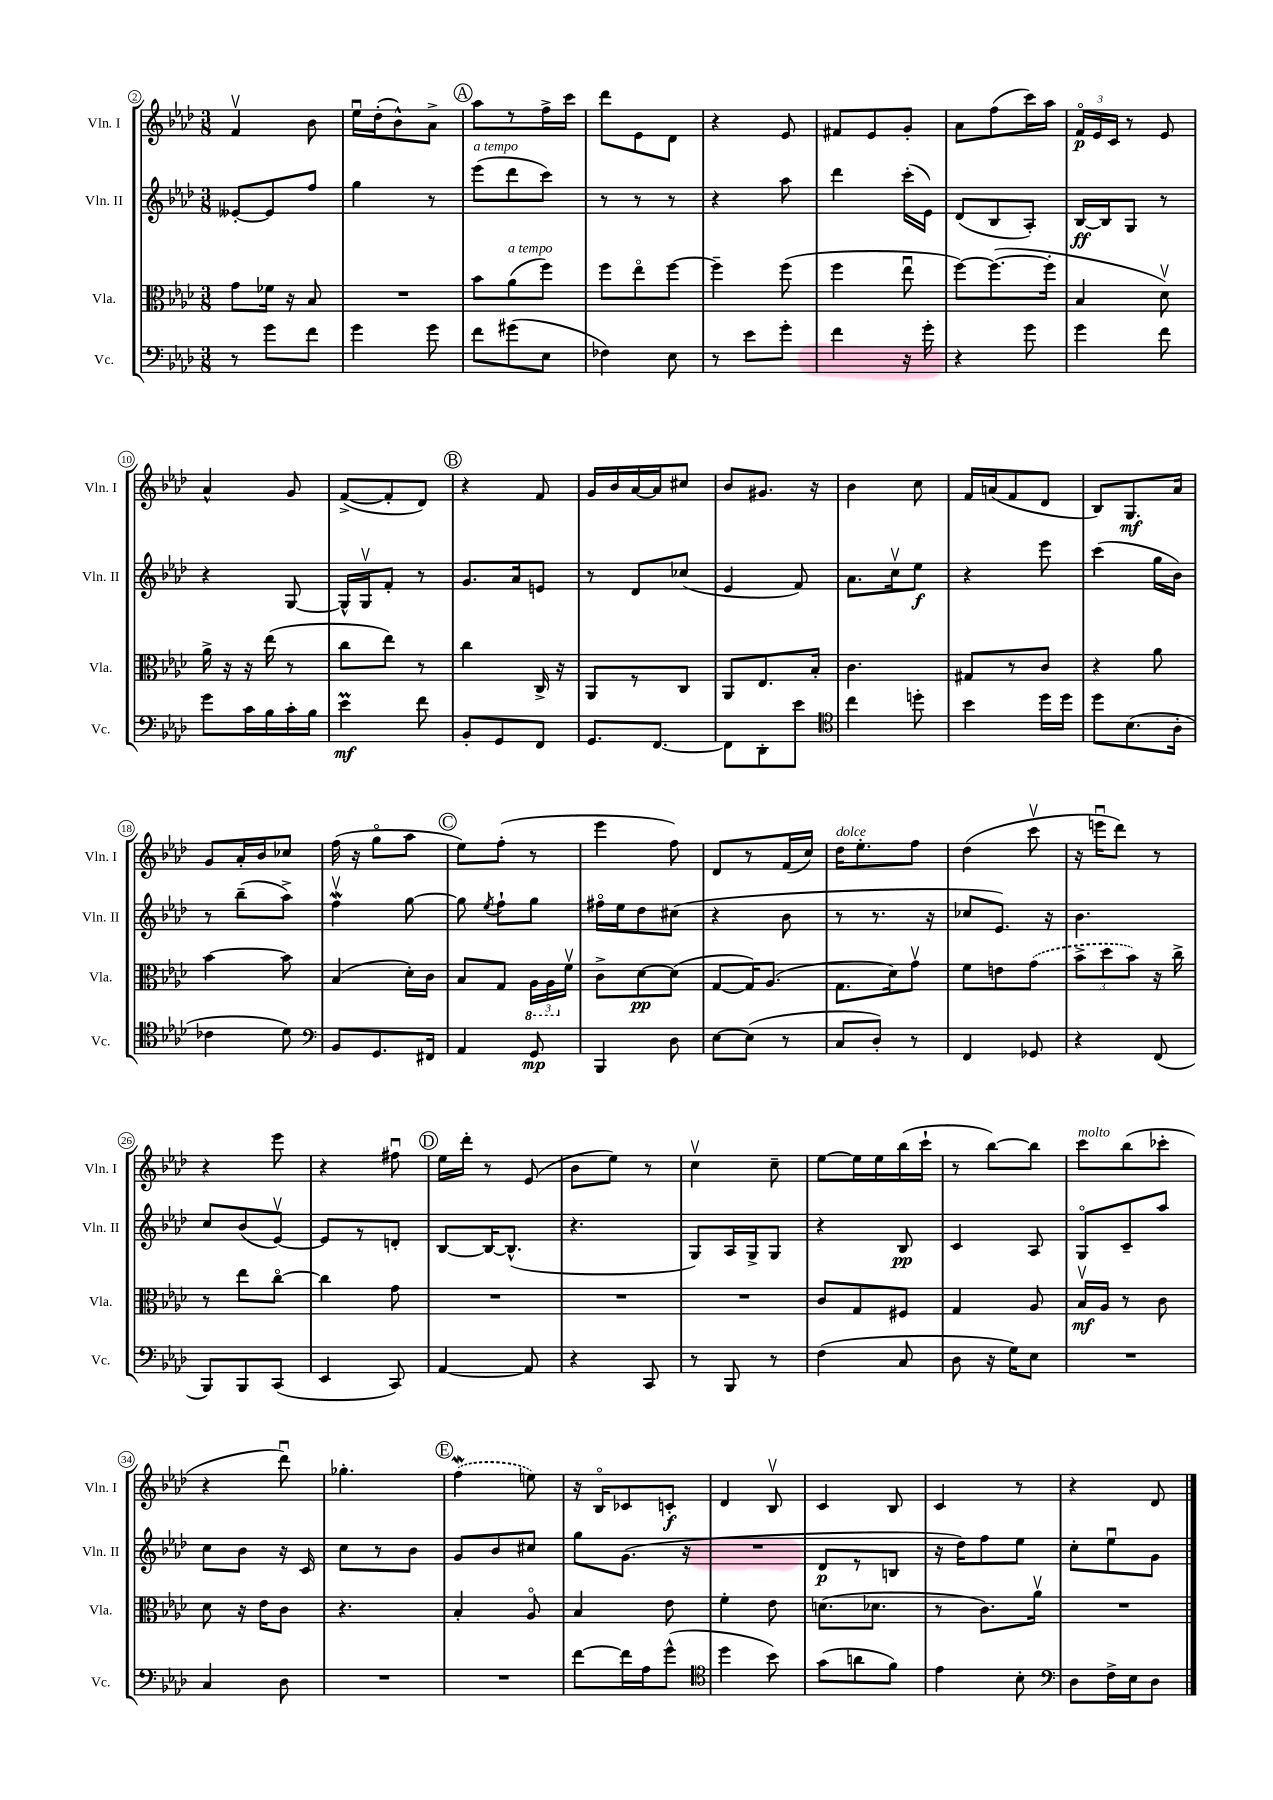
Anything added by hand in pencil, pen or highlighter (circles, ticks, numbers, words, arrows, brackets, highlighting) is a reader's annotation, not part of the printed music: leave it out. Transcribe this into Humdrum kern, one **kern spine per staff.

**kern	**kern	**kern	**kern
*staff4	*staff3	*staff2	*staff1
*clefF4	*clefC3	*clefG2	*clefG2
*k[b-e-a-d-]	*k[b-e-a-d-]	*k[b-e-a-d-]	*k[b-e-a-d-]
*M3/8	*M3/8	*M3/8	*M3/8
8r	8g	[8e--'	4fv
8g	16f-	8e--]	.
.	16r	.	.
8f	8B-	8ff	8b-
=	=	=	=
4g	4.r	4gg	16ee-u
.	.	.	(16dd-'
.	.	.	8b-^^)
8g	.	8r	8a-^
=	=	=	=
8f	8b-	(8eee-	8aa-
(8g#	(8a-	8ddd-	8r
8E-	8ff)	8ccc)	16ff^
.	.	.	16ccc
=	=	=	=
4F-)	8ff	8r	8ddd-
.	8ee-o	8r	8e-
8E-	[8ff	8r	8d-
=	=	=	=
8r	4ff~]	4r	4r
8e-	.	.	.
8g'	(8ff	8aa-	8e-
=	=	=	=
4f	4ff	4ddd-	8f#
.	.	.	8e-
16r	8ee-u	(16ccc'	8g'
16g'	.	16e-)	.
=	=	=	=
4r	[8ff)	(8d-	8a-
.	(8.ff_	8B-	(8ff
8g	.	8A-')	16ccc)
.	16ff']	.	16aa-
=	=	=	=
4g	4B-	[16B-	24fo
.	.	.	24e-
.	.	16B-]	.
.	.	.	24c
.	.	8G	8r
8f	8d-v)	8r	8e-
=	=	=	=
8g	16a-^	4r	4a-^^
.	16r	.	.
16c	16r	.	.
16B-	(16ee-	.	.
16c'	8r	[8G	8g
16B-	.	.	.
=	=	=	=
4e-	8cc	16G^^]	([8f^
.	.	16Gv	.
.	8ee-)	8f'	8f']
8f	8r	8r	8d-)
=	=	=	=
8BB-'	4cc	8.g	4r
8GG	.	.	.
.	.	16a-	.
8FF	16C^	8e	8f
.	16r	.	.
=	=	=	=
8.GG	8AA-	8r	16g
.	.	.	16b-
.	8r	8d-	[16a-
[8.FF	.	.	16a-]
.	8C	(8cc-	8cc#
=	=	=	=
8FF]	8AA-	4e-	8b-
8DD-'	8.E-	.	8.g#
8e-	.	8f)	.
.	16B-'	.	16r
=	=	=	=
*clefC4	*	*	*
4cc	4.c	8.a-	4b-
.	.	16ccv	.
8dd'	.	8ee-	8cc
=	=	=	=
4b-	8G#	4r	16f
.	.	.	(16a
.	8r	.	8f
16dd-	8c	8eee-	8d-
16dd-	.	.	.
=	=	=	=
8dd-	4r	(4ccc	8B-)
(8.B-	.	.	8.G
.	8a-	16gg	.
16A-'	.	16b-)	16a-
=	=	=	=
4c-	[4b-	8r	8g
.	.	(8bb-~	16a-'
.	.	.	16b-
8d-)	8b-]	8aa-^)	8cc-
=	=	=	=
*clefF4	*	*	*
8BB-	(4B-	4ffv	(16ff
.	.	.	16r
8.GG	.	.	8ggo
.	16d-')	[8gg	8aa-
16FF#	16c	.	.
=	=	=	=
4AA-	8B-	8gg]	8ee-)
.	.	8qee-	.
.	8G	8ff`	(8ff'
8GG	24AA-	8gg	8r
.	24AA-	.	.
.	24fv	.	.
=	=	=	=
4BBB-	8c^	16ff#o	4eee-
.	.	16ee-	.
.	[8d-	8dd-	.
8D-	(8d-]	(8cc#	8ff)
=	=	=	=
[8E-	[8G	4r	8d-
(8E-]	16G])	.	8r
.	(8.A-	.	.
8r	.	8b-	(16f
.	.	.	16cc)
=	=	=	=
8C	8.G	8r	16dd-
.	.	.	8.ee-'
8D-')	.	8.r	.
.	16d-)	.	.
8r	8gv	.	8ff
.	.	16r	.
=	=	=	=
4FF	8f	8cc-	(4dd-
.	8e	8.e-)	.
8GG-	(8g	.	8cccv
.	.	16r	.
=	=	=	=
4r	12b-^	4.b-	16r
.	.	.	16eeeu
.	12dd-	.	.
.	.	.	8ddd-)
.	12b-)	.	.
(8FF	16r	.	8r
.	16cc^	.	.
=	=	=	=
8BBB-)	8r	8cc	4r
8BBB-	8ee-	(8b-	.
(8CC	[8cco	[8e-v)	8eee-
=	=	=	=
4EE-	4cc]	8e-]	4r
.	.	8r	.
8CC)	8g	8d'	8ff#u
=	=	=	=
[4AA-	4.r	[8B-	16ee-
.	.	.	16ddd-'
.	.	16B-_	8r
.	.	(8.B-^^]	.
8AA-]	.	.	(8e-
=	=	=	=
4r	4.r	4.r	8b-
.	.	.	8ee-)
8CC	.	.	8r
=	=	=	=
8r	4.r	8G)	4ccv
8BBB-	.	16A-	.
.	.	16G^	.
8r	.	8G	8cc~
=	=	=	=
(4F	8c	4r	[8ee-
.	8G	.	16ee-]
.	.	.	16ee-
8C	8F#	8B-	(16bb-
.	.	.	16ccc`
=	=	=	=
8D-	4G	4c	8r
16r	.	.	[8bb-)
16G)	.	.	.
8E-	8A-	8A-	8bb-]
=	=	=	=
4.r	16B-v	8Go	8ccc
.	16A-	.	.
.	8r	8c~	(8bb-
.	8c	8aa-	8ccc-'
=	=	=	=
4C	8d-	8cc	4r
.	16r	8b-	.
.	16e-	.	.
8D-	8c	16r	8ddd-u)
.	.	16c	.
=	=	=	=
4.r	4.r	8cc	4.gg-'
.	.	8r	.
.	.	8b-	.
=	=	=	=
4.r	4B-'	8g	(4ff
.	.	8b-	.
.	8A-o	8cc#	8ee)
=	=	=	=
[8f	4B-	8gg	16r
.	.	.	16B-o
16f]	.	(8.g	8c-
16A-	.	.	.
(8g^^	8e-	.	8c'
.	.	16r	.
=	=	=	=
*clefC4	*	*	*
4dd-	4f'	4.r	4d-
8b-)	8e-	.	8B-v
=	=	=	=
(8g	(8.d	8d-	4c
8a	.	8r	.
.	8.d-	.	.
8f)	.	8B	8B-
=	=	=	=
4e-	8r	16r	4c
.	.	16dd-)	.
.	8.c)	8ff	.
8B-'	.	8ee-	8r
.	16a-v	.	.
=	=	=	=
*clefF4	*	*	*
8D-	4.r	8cc'	4r
16F^	.	8ee-u	.
16E-	.	.	.
8D-	.	8g	8d-
==	==	==	==
*-	*-	*-	*-
